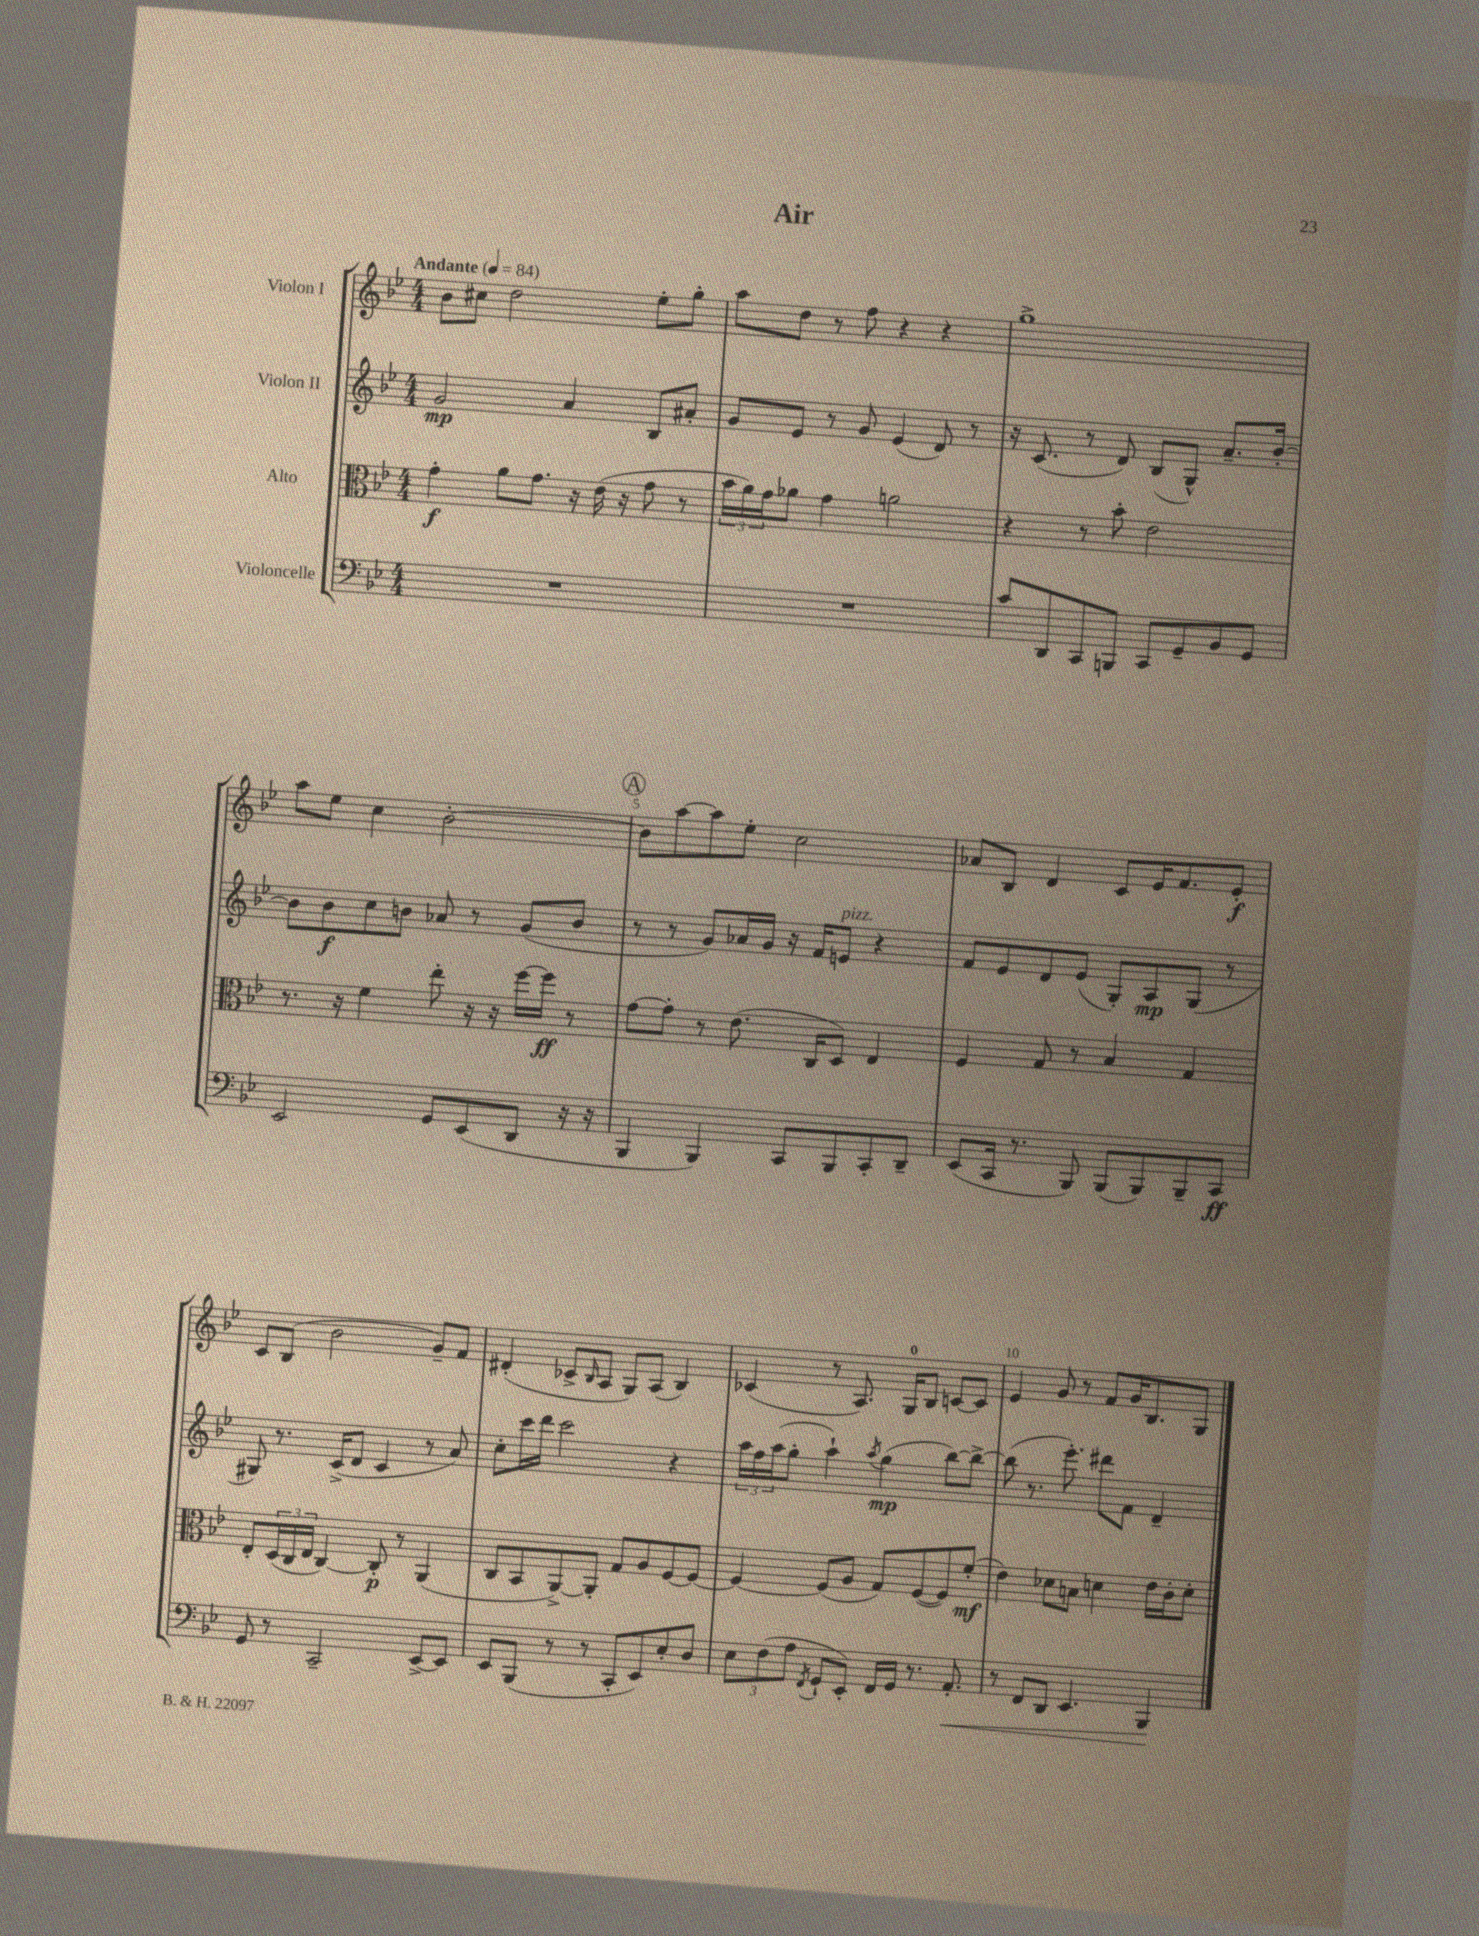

**kern	**dynam	**kern	**dynam	**kern	**dynam	**kern	**dynam
*part4	*part4	*part3	*part3	*part2	*part2	*part1	*part1
*staff4	*staff4	*staff3	*staff3	*staff2	*staff2	*staff1	*staff1
*I"Violoncelle	*	*I"Alto	*	*I"Violon II	*	*I"Violon I	*
*clefF4	*	*clefC3	*	*clefG2	*	*clefG2	*
*k[b-e-]	*	*k[b-e-]	*	*k[b-e-]	*	*k[b-e-]	*
*M4/4	*	*M4/4	*	*M4/4	*	*M4/4	*
*MM84	*	*MM84	*	*MM84	*	*MM84	*
=1	=1	=1	=1	=1	=1	=1	=1
!	!	!	!	!	!	!LO:TX:a:B:t=Andante	!
1r	.	4g'\	f	2g/	mp	8b-\L	.
.	.	.	.	.	.	8cc#X\J	.
.	.	8a\L	.	.	.	2dd\	.
.	.	8.g\J	.	.	.	.	.
.	.	.	.	4a/	.	.	.
.	.	16r	.	.	.	.	.
.	.	(16e-\	.	.	.	.	.
.	.	16r	.	.	.	.	.
.	.	8g\	.	8B-/L	.	8ee-'\L	.
.	.	8r	.	8a#X'/J	.	8gg'\J	.
=2	=2	=2	=2	=2	=2	=2	=2
1r	.	24b-\LL	.	8g/L	.	8aa\L	.
.	.	24a\)	.	.	.	.	.
.	.	24g\J	.	.	.	.	.
.	.	8a-X\J	.	8e-/J	.	8dd\J	.
.	.	4g\	.	8r	.	8r	.
.	.	.	.	8g/	.	8ff\	.
.	.	2an\	.	(4e-/	.	4r	.
.	.	.	.	8d/)	.	4r	.
.	.	.	.	8r	.	.	.
=3	=3	=3	=3	=3	=3	=3	=3
8c/L	.	4r	.	16r	.	1gg^	.
.	.	.	.	(8.c/	.	.	.
8DD/	.	.	.	.	.	.	.
8CC/	.	8r	.	8r	.	.	.
8BBBn/J	.	8b-'\	.	8d/)	.	.	.
8CC/L	.	2e-\	.	(8B-/L	.	.	.
8GG~/	.	.	.	8G^^/J)	.	.	.
8BB-/	.	.	.	8.a~/L	.	.	.
8GG/J	.	.	.	.	.	.	.
.	.	.	.	[16b-'/Jk	.	.	.
!!LO:LB:g=z
=4	=4	=4	=4	=4	=4	=4	=4
2EE-/	.	8.r	.	8b-\L]	.	8aa\L	.
.	.	.	.	8b-\	f	8ee-\J	.
.	.	16r	.	.	.	.	.
.	.	4f\	.	8cc\	.	4cc\	.
.	.	.	.	8bn\J	.	.	.
8GG/L	.	8ee-'\	.	8a-X/	.	[2b-'\	.
(8EE-/	.	16r	.	8r	.	.	.
.	.	16r	.	.	.	.	.
8DD/J	.	[16ff\LL	.	(8g/L	.	.	.
.	.	16ff\JJ]	ff	.	.	.	.
16r	.	8r	.	8b/J	.	.	.
16r	.	.	.	.	.	.	.
!!LO:REH:place=s1:t=A
=5	=5	=5	=5	=5	=5	=5	=5
4BBB-/	.	[8g\L	.	8r	.	8b-\L]	.
.	.	8g'\J]	.	8r	.	[8aa\	.
4BBB-/)	.	8r	.	8g/L)	.	8aa\]	.
.	.	(8.e-\	.	16a-X/L	.	8ee-'\J	.
.	.	.	.	16g/JJ	.	.	.
8CC/L	.	.	.	16r	.	2cc\	.
.	.	16C/KL	.	16f/KL	.	.	.
!	!	!	!	!LO:TX:a:i:t=pizz.	!	!	!
8BBB-/	.	8D/J)	.	8en/J	.	.	.
8CC'/	.	4E-/	.	4r	.	.	.
8DD~/J	.	.	.	.	.	.	.
=6	=6	=6	=6	=6	=6	=6	=6
(8EE-/L	.	4F/	.	8f/L	.	8a-X/L	.
16CC/Jk	.	.	.	8e-/	.	8B-/J	.
8.r	.	.	.	.	.	.	.
.	.	8G/	.	8d/	.	4d/	.
8BBB-/)	.	8r	.	(8e-/J	.	.	.
(8BBB-/L	.	4B-/	.	8G'/L)	.	8c/L	.
8BBB-/)	.	.	.	8A/	mp	16e-/K	.
.	.	.	.	.	.	8.f/	.
8BBB-~/	.	4G/	.	(8G/J	.	.	.
8CC/J	ff	.	.	8r	.	8e-'/J	f
!!LO:LB:g=z
=7	=7	=7	=7	=7	=7	=7	=7
8GG/	.	8E-'/L	.	8G#X/)	.	8c/L	.
8r	.	(24D/L	.	8.r	.	(8B-/J	.
.	.	24C/	.	.	.	.	.
.	.	24E-/JJ	.	.	.	.	.
2CC~/	.	[4C/)	.	.	.	2b-\	.
.	.	.	.	(16c^/KL	.	.	.
.	.	.	.	8d/J	.	.	.
.	.	8C'/]	p	4c/	.	.	.
.	.	8r	.	.	.	.	.
[8EE-^/L	.	(4AA/	.	8r	.	8g~/L)	.
8EE-/J]	.	.	.	8a/)	.	8f/J	.
=8	=8	=8	=8	=8	=8	=8	=8
8EE-/L	.	8C/L	.	8cc'\L	.	(4d#X'/	.
(8BBB-/J	.	8BB-/	.	16ccc\L	.	.	.
.	.	.	.	16ddd\JJ	.	.	.
8r	.	[8AA^/)	.	2ccc\	.	8c-X^/L	.
.	.	.	.	.	.	16qqB-/	.
8r	.	8AA'/J]	.	.	.	8A/J	.
8CC'/L	.	8G/L	.	.	.	8G/L)	.
8EE-/)	.	8A/	.	.	.	(8A/J	.
8E-'/	.	[8F/	.	4r	.	4B-/)	.
8D/J	.	8F/J_	.	.	.	.	.
=9	=9	=9	=9	=9	=9	=9	=9
12E-\L	.	4F/_	.	24aa\LL	.	(4c-X/	.
.	.	.	.	24ff\	.	.	.
(12F\	.	.	.	(24aa\J	.	.	.
.	.	.	.	8gg'\J	.	.	.
12A\J	.	.	.	.	.	.	.
8qFF/	.	.	.	.	.	.	.
8GG`/L	.	(8F/L]	.	4aa`\)	.	8r	.
8EE-'/J)	.	8A/J	.	.	.	8.A/)	.
.	.	.	.	8qaa/	.	.	.
16FF/LL	.	8G/L)	.	(4gg\	mp	.	.
16GG/JJ	.	.	.	.	.	16G/KL	.
8.r	.	([8F/	.	.	.	8B-/J	.
.	.	8F/])	.	[8bb-\L)	.	[8cn/L	.
!	!LO:HP:b	!	!	!	!	!	!
8.AA'/	<	.	.	.	.	.	.
.	.	(8f'/J	mf	8bb-^\J_	.	8c/J]	.
=10	=10	=10	=10	=10	=10	=10	=10
8r	.	4e-\)	.	(8bb-\]	.	4e-/	.
8FF/L	.	.	.	8.r	.	.	.
8DD/J	.	8d-X\L	.	.	.	8g/	.
.	.	.	.	8.eee-'\)	.	.	.
4.EE-/	.	8Bn\J	.	.	.	8r	.
.	.	4dn\	.	8ddd#X\L	.	8f/L	.
.	.	.	.	8f\J	.	16g/K	.
.	.	.	.	.	.	8.B-/	.
4BBB-/	.	16e-\LL	.	4d~/	.	.	.
.	.	16c'\J	.	.	.	.	.
.	.	8d'\J	.	.	.	8G/J	.
.	[	.	.	.	.	.	.
==	==	==	==	==	==	==	==
*-	*-	*-	*-	*-	*-	*-	*-
